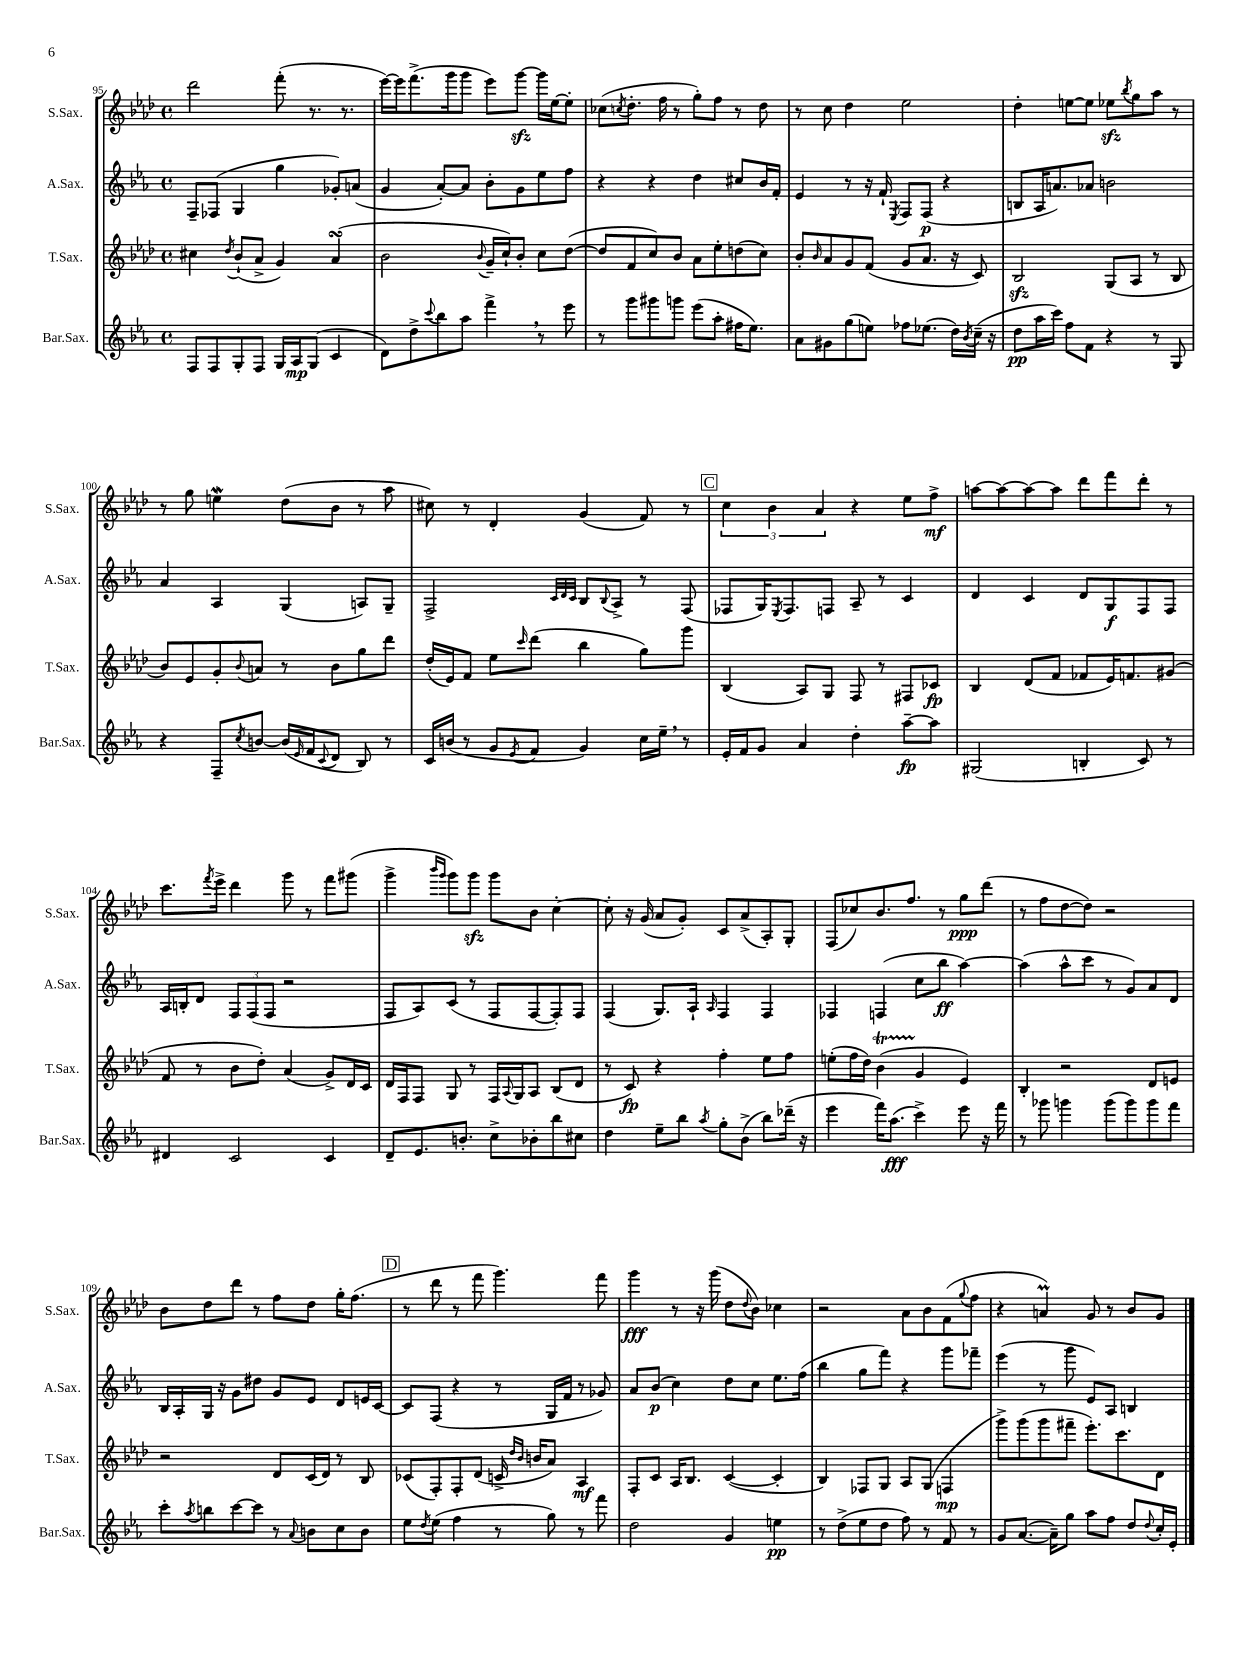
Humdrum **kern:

**kern	**kern	**kern	**kern
*staff4	*staff3	*staff2	*staff1
*clefG2	*clefG2	*clefG2	*clefG2
*k[b-e-a-]	*k[b-e-a-d-]	*k[b-e-a-]	*k[b-e-a-d-]
*M4/4	*M4/4	*M4/4	*M4/4
*met(c)	*met(c)	*met(c)	*met(c)
8F	4cc#	8F~	2ddd-
8F	.	(8F-	.
.	8qdd-	.	.
8G'	(8b-`	4G	.
8F	8a-^	.	.
16G	4g)	4gg	(8fff'
16A-	.	.	.
(8G	.	.	8.r
4c	(4a-	8g-')	.
.	.	.	8.r
.	.	(8a	.
=	=	=	=
8d)	2b-	4g	[16eee-)
.	.	.	16eee-]
8dd^	.	.	(8.fff^
8qqccc	.	.	.
8bb-	.	[8a-')	.
.	.	.	16ggg
8aa-	.	8a-]	8ggg
.	8qqb-	.	.
4fff^	16g~	8b-'	8eee-)
.	16cc`)	.	.
.	8b-'	8g	[8ggg
8r	8cc	8ee-	16ggg]
.	.	.	[16ee-
8eee-	([8dd-	8ff	8ee-']
=	=	=	=
8r	8dd-]	4r	(8cc-
.	.	.	8qcc
8ggg	8f	.	8.dd-'
8ggg#	8cc)	4r	.
.	.	.	16ff
8ggg	8b-	.	8r
(8eee-	8a-	4dd	8gg')
8aa-'	8ee-'	.	8ff
16ff#	(8dd	8cc#	8r
8.ee-)	.	.	.
.	8cc)	16b-	8dd-
.	.	16f'	.
=	=	=	=
8a-	8b-'	4e-	8r
.	16qqb-	.	.
8g#	8a-	.	8cc
(8gg	8g	8r	4dd-
8ee)	(8f	16r	.
.	.	16f`	.
.	.	8qE-	.
8ff-	8g	8F	2ee-
(8.ee-	8.a-	(8F	.
.	.	4r	.
16dd)	16r	.	.
8qb-	.	.	.
(16cc~	8c)	.	.
16r	.	.	.
=	=	=	=
8dd	2B-	8B	4dd-'
16aa-	.	16A-	.
16ccc)	.	8.a)	.
8ff	.	.	[8ee
8f	.	8a-	8ee]
4r	(8G	2b	8ee-
.	.	.	8qbb-
.	8A-	.	8gg
8r	8r	.	8aa-
8G	8B-	.	8r
=	=	=	=
4r	8b-)	4a-	8r
.	8e-	.	8gg
8F~	8g'	4A-	4ee
8qcc	8qqb-	.	.
[8b	8a	.	.
(16b]	8r	(4G	(8dd-
16qqe-	.	.	.
16f	.	.	.
8qqc	.	.	.
8d	8b-	.	8b-
8B-)	8gg	8A)	8r
8r	8ddd-	8G~	8aa-
=	=	=	=
16c	(16dd-'	2F^	8cc#)
(16b	16e-)	.	.
8r	8f	.	8r
8g	8ee-	.	4d-'
8qe-	16qqccc	.	.
8f	(8ddd-	.	.
.	.	32qqc	.
.	.	32qqd	.
.	.	32qqc	.
4g)	4bb-	8B-	(4g
.	.	8qqB-	.
.	.	8A-^	.
16cc	8gg)	8r	8f)
16ee-~	.	.	.
8r	8ggg	(8F	8r
=	=	=	=
16e-'	(4B-	8F-	6cc
16f	.	.	.
8g	.	16G)	.
.	.	.	6b-
.	.	8qE-	.
.	.	8.F-	.
4a-	8A-)	.	.
.	.	.	6a-
.	8G	8F	.
4dd'	8F	8A-~	4r
.	8r	8r	.
[8aa-~	8F#	4c	8ee-
8aa-]	8c-	.	8ff^
=	=	=	=
(2G#	4B-	4d	[8aa
.	.	.	8aa_
.	(8d-	4c	8aa_
.	8f	.	8aa]
4B'	8f-	8d	8ddd-
.	16e-)	8G	8fff
.	8.f	.	.
8c)	.	8F	8ddd-'
8r	(8g#	8F	8r
=	=	=	=
4d#	8f	16A-	8.ccc
.	.	16B'	.
.	8r	8d	.
.	.	.	8qfff
.	.	.	16eee-^
2c	8b-	12F	4ddd-
.	.	(12F	.
.	8dd-')	.	.
.	.	12F	.
.	(4a-	2r	8ggg
.	.	.	8r
4c	8g^)	.	8fff
.	16d-	.	(8ggg#
.	16c	.	.
=	=	=	=
8d~	16d-	8F	4ggg^
.	16F	.	.
8.e-	8F	8A-)	.
.	.	.	16qqbbb-
.	.	.	16qqggg
.	8G	(8c	8ggg)
8.b'	.	.	.
.	8r	8r	8ggg
8cc^	16F	8F	8ggg
.	8qqA-	.	.
.	16G	.	.
8b-'	8A-	[8F	8b-
8bb-	(8B-	8F'])	[4cc'
8cc#	8d-	8F	.
=	=	=	=
4dd	8r	(4F	8cc']
.	8c)	.	16r
.	.	.	(16g
8ee-~	4r	8.G)	8a-
8bb-	.	.	8g')
.	.	16A-`	.
8qaa-	.	16qqA-	.
8gg'	4ff'	4F	8c
(8b-^	.	.	(8a-^
8bb-)	8ee-	4F	8A-')
(16ddd-~	8ff	.	8G'
16r	.	.	.
=	=	=	=
4eee-	(8ee'	4F-	(8F
.	16ff	.	8cc-)
.	16dd-)	.	.
16fff)	(4b-	(4F	8.b-
(8.aa-	.	.	.
.	.	.	8.ff
4ccc^)	4g	8cc	.
.	.	8bb-	8r
8eee-	4e-)	[4aa-)	8gg
16r	.	.	(8ddd-
16fff	.	.	.
=	=	=	=
8r	4B-'	(4aa-]	8r
8ggg-	.	.	8ff
4ggg	2r	8aa-^^	[8dd-
.	.	8ccc	8dd-])
(8ggg	.	8r	2r
8ggg)	.	8g)	.
8ggg	8d-	8a-	.
8fff	8e	8d	.
=	=	=	=
8ccc'	2r	16B-	8b-
.	.	16A-'	.
8qaa-	.	.	.
8bb	.	16G	8dd-
.	.	16r	.
[8ccc	.	8g	8ddd-
8ccc]	.	8dd#	8r
8r	8d-	8g	8ff
8qqa-	.	.	.
8b	(16c	8e-	8dd-
.	16d-)	.	.
8cc	8r	8d	16gg'
.	.	.	(8.ff
8b	8B-	16e	.
.	.	[16c	.
=	=	=	=
8ee-	(8c-	8c]	8r
8qdd	.	.	.
(8ee-	8F')	(8F	8ddd-
4ff	8F'	4r	8r
.	(8d-	.	8fff
8r	16c^	8r	4.ggg)
.	16qqdd-	.	.
.	16qqb-	.	.
.	16b	.	.
8gg)	8a-)	16G	.
.	.	16f	.
8r	4A-	8r	.
8fff	.	8g-)	8fff
=	=	=	=
2dd	8F'	8a-	4ggg
.	8c	(8b-	.
.	16A-	4cc)	8r
.	8.B-	.	.
.	.	.	16r
.	.	.	(16ggg
4g	([4c	8dd	8dd-
.	.	.	8qqdd-
.	.	8cc	8b-)
4ee	4c']	8.ee-	4cc-
.	.	(16ff	.
=	=	=	=
8r	4B-)	4bb-	2r
(8dd^	.	.	.
8ee-	8F-	8gg	.
8dd	8G	8fff)	.
8ff)	8A-	4r	8a-
8r	(8G	.	8b-
8f	4F	8ggg	(8f
.	.	.	8qqgg
8r	.	8fff-~	8ff
=	=	=	=
8g	8ggg^)	(4eee-	4r
([8.a-	(8ggg	.	.
.	8ggg	8r	4a)
16a-~])	.	.	.
8gg	8fff#~	8ggg	.
8aa-	8.eee-')	8e-)	8g
8ff	.	8A-	8r
.	8.ccc	.	.
8dd	.	4B	8b-
8qqdd	.	.	.
16cc'	8d-	.	8g
16e-'	.	.	.
==	==	==	==
*-	*-	*-	*-
